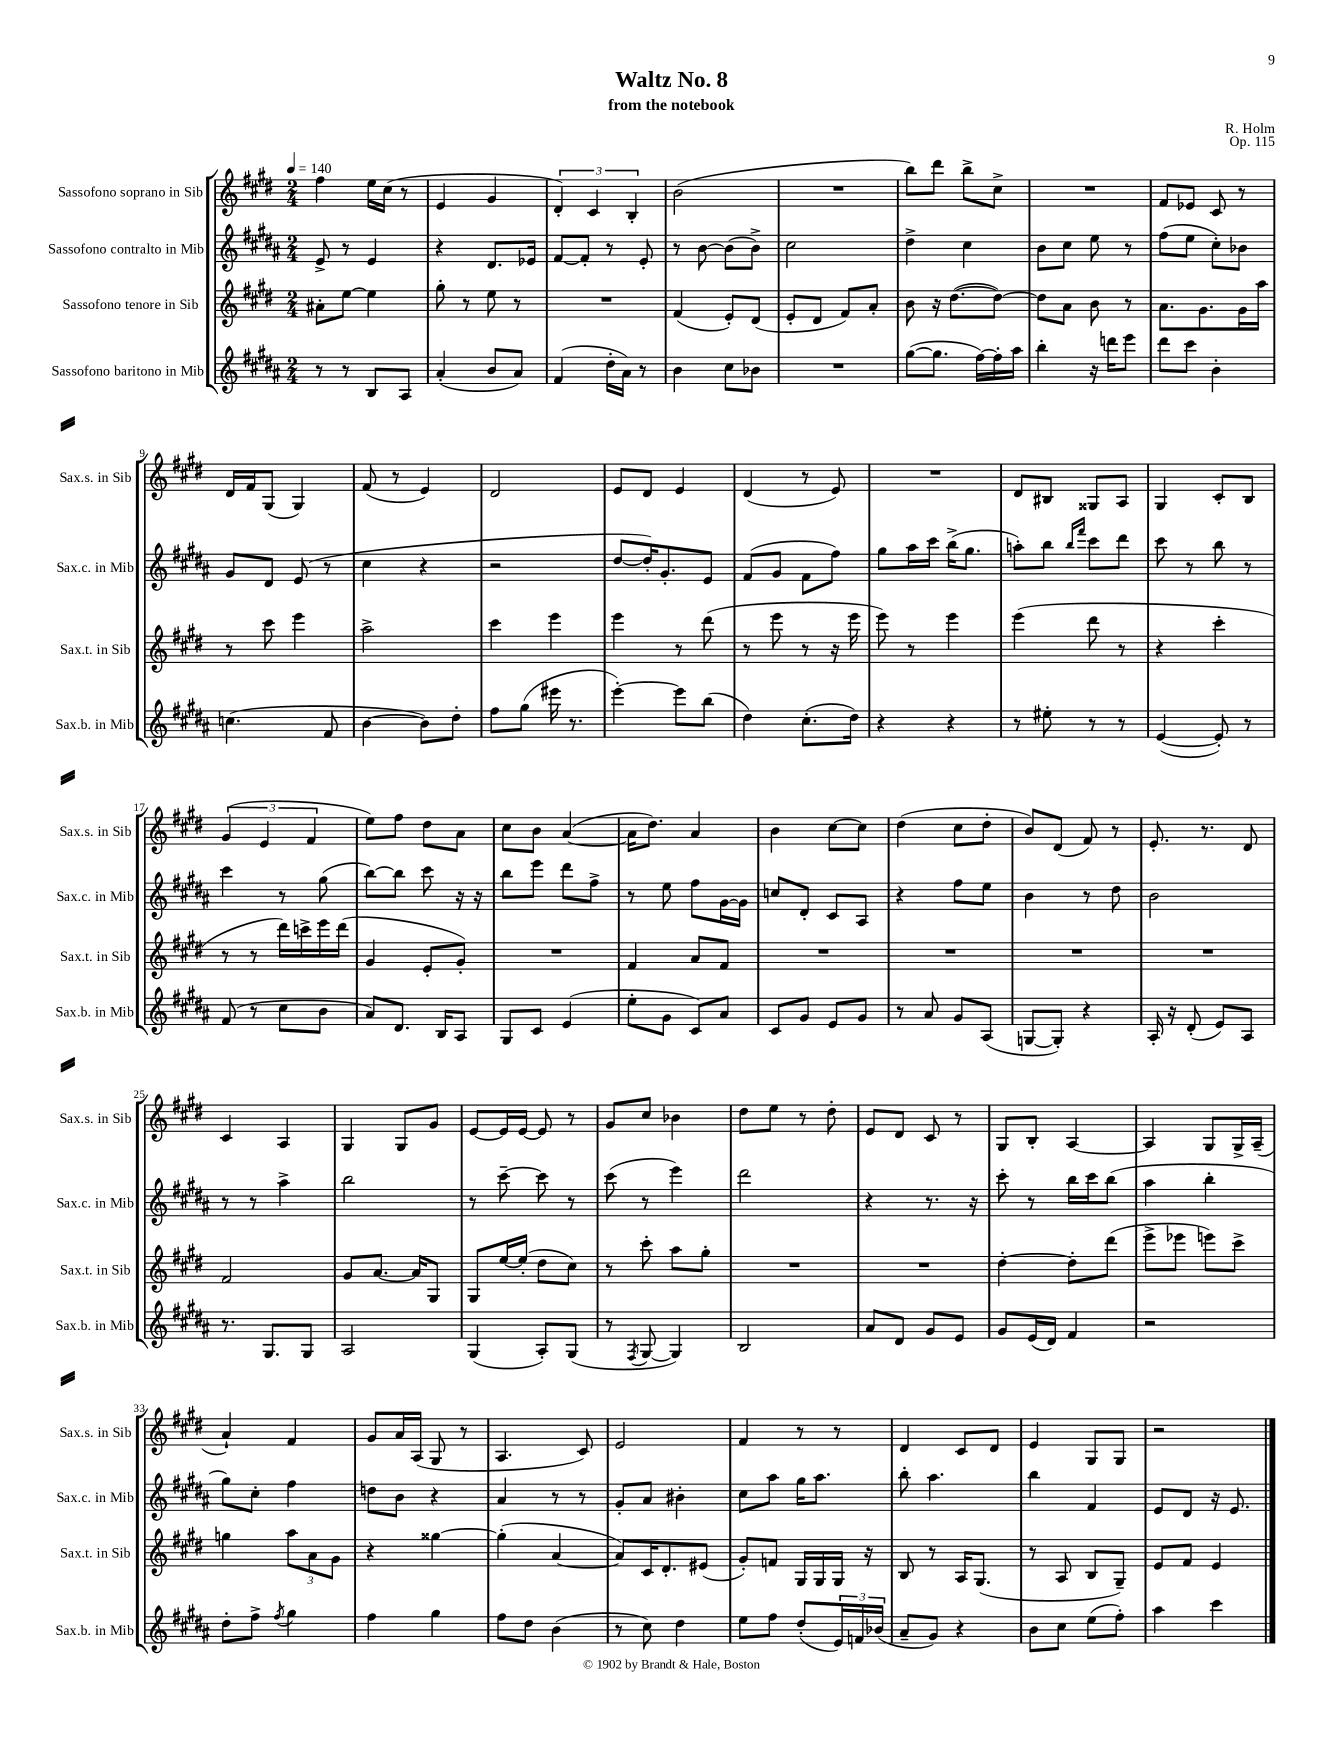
\header { title = "Waltz No. 8" composer = "R. Holm" subtitle = "from the notebook" opus = "Op. 115" }
<<
\new StaffGroup <<
\new Staff = "s0" \with { instrumentName = "Sassofono soprano in Sib" shortInstrumentName = "Sax.s. in Sib" } {
    \clef treble \key e \major \numericTimeSignature \time 2/4 \tempo 4 = 140
    fis''4 e''16 cis''16( r8 |
    e'4 gis'4 |
    \tuplet 3/2 { dis'4-.) cis'4 b4-. } |
    b'2( |
    R2 |
    b''8) dis'''8 b''8-> cis''8-> |
    R2 |
    fis'8 ees'8 cis'8 r8 |
    dis'16 fis'16 gis8( gis4) |
    fis'8( r8 e'4) |
    dis'2 |
    e'8 dis'8 e'4 |
    dis'4( r8 e'8) |
    R2 |
    dis'8 bis8 gisis8 a8 |
    gis4 cis'8-. b8 |
    \tuplet 3/2 { gis'4( e'4 fis'4 } |
    e''8) fis''8 dis''8 a'8 |
    cis''8 b'8 a'4~( |
    a'16 dis''8.) a'4 |
    b'4 cis''8~ cis''8 |
    dis''4( cis''8 dis''8-. |
    b'8) dis'8( fis'8) r8 |
    e'8.-. r8. dis'8 |
    cis'4 a4 |
    gis4 gis8 gis'8 |
    e'8~ e'16 e'16~ e'8 r8 |
    gis'8 cis''8 bes'4 |
    dis''8 e''8 r8 dis''8-. |
    e'8 dis'8 cis'8 r8 |
    gis8 b8-. a4~ |
    a4 gis8 gis16-> a16--( |
    a'4-!) fis'4 |
    gis'8 a'16 a16( gis8 r8 |
    a4. cis'8) |
    e'2 |
    fis'4 r8 r8 |
    dis'4 cis'8 dis'8 |
    e'4 gis8 gis8 |
    r2 \bar "|." |
}
\new Staff = "s1" \with { instrumentName = "Sassofono contralto in Mib" shortInstrumentName = "Sax.c. in Mib" } {
    \clef treble \key b \major \numericTimeSignature \time 2/4
    e'8-> r8 e'4 |
    r4 dis'8. ees'16 |
    fis'8~ fis'8-. r8 e'8-. |
    r8 b'8~ b'8( b'8->) |
    cis''2 |
    dis''4-> cis''4 |
    b'8 cis''8 e''8 r8 |
    fis''8( e''8 cis''8-.) bes'8 |
    gis'8 dis'8 e'8( r8 |
    cis''4 r4 |
    r2 |
    dis''8~ dis''16-.) gis'8.-. e'8 |
    fis'8( gis'8 fis'8 fis''8) |
    gis''8 ais''16 cis'''16 b''16->( gis''8. |
    a''8-.) b''8 \grace { b''16 fis'''16 } cis'''8 dis'''8 |
    cis'''8 r8 b''8 r8 |
    cis'''4 r8 gis''8( |
    b''8~) b''8 cis'''8 r16 r16 |
    b''8 e'''8 dis'''8 fis''8-> |
    r8 e''8 fis''8 gis'16~ gis'16 |
    c''8 dis'8-. cis'8 ais8 |
    r4 fis''8 e''8 |
    b'4 r8 dis''8 |
    b'2 |
    r8 r8 ais''4-> |
    b''2 |
    r8 cis'''8~-- cis'''8 r8 |
    cis'''8( r8 e'''4) |
    dis'''2 |
    r4 r8. r16 |
    cis'''8-. r8 b''16 cis'''16 b''8( |
    ais''4 b''4-. |
    gis''8) cis''8-. fis''4 |
    d''8 b'8 r4 |
    ais'4 r8 r8 |
    gis'8-. ais'8 bis'4-. |
    cis''8 ais''8 gis''16 ais''8. |
    b''8-. ais''4. |
    b''4 fis'4 |
    e'8 dis'8 r16 e'8. \bar "|." |
}
\new Staff = "s2" \with { instrumentName = "Sassofono tenore in Sib" shortInstrumentName = "Sax.t. in Sib" } {
    \clef treble \key e \major \numericTimeSignature \time 2/4
    ais'8-. e''8~ e''4 |
    gis''8-. r8 e''8 r8 |
    R2 |
    fis'4( e'8-.) dis'8( |
    e'8-. dis'8 fis'8) a'8-. |
    b'8 r16 dis''8.~( dis''8~) |
    dis''8 a'8 b'8 r8 |
    a'8. gis'8. gis'16 a''16 |
    r8 cis'''8 e'''4 |
    a''2-> |
    cis'''4 e'''4 |
    e'''4 r8 dis'''8( |
    r8 e'''8 r8 r16 e'''16 |
    e'''8) r8 e'''4 |
    e'''4( dis'''8 r8 |
    r4 cis'''4-. |
    r8 r8 dis'''16) c'''16-> e'''16 dis'''16( |
    gis'4 e'8-. gis'8-.) |
    R2 |
    fis'4 a'8 fis'8 |
    R2 |
    R2 |
    R2 |
    R2 |
    fis'2 |
    gis'8 a'8.~ a'16 gis8 |
    gis8 e''16~ e''16-.( dis''8 cis''8) |
    r8 cis'''8-. a''8 gis''8-. |
    R2 |
    R2 |
    dis''4~-. dis''8-. dis'''8( |
    e'''8-> ees'''8 e'''8) cis'''8-> |
    g''4 \tuplet 3/2 { a''8 a'8 gis'8 } |
    r4 gisis''4~ |
    gisis''4-.( a'4~ |
    a'8) cis'16 dis'8.-. eis'8( |
    gis'8-.) f'8 gis16 gis16 gis16 r16 |
    b8 r8 a16 gis8.( |
    r8 a8 b8 gis8--) |
    e'8 fis'8 e'4 \bar "|." |
}
\new Staff = "s3" \with { instrumentName = "Sassofono baritono in Mib" shortInstrumentName = "Sax.b. in Mib" } {
    \clef treble \key b \major \numericTimeSignature \time 2/4
    r8 r8 b8 ais8 |
    ais'4-.( b'8 ais'8) |
    fis'4( dis''16-. ais'16) r8 |
    b'4 cis''8 bes'8 |
    R2 |
    gis''8~( gis''8. fis''16~) fis''16-. ais''16 |
    b''4-. r16 d'''16 e'''8 |
    dis'''8 cis'''8 b'4-. |
    c''4.( fis'8 |
    b'4~ b'8) dis''8-. |
    fis''8 gis''8( eis'''16 r8. |
    e'''4~-.) e'''8 b''8( |
    dis''4) cis''8.-.( dis''16) |
    r4 r4 |
    r8 eis''8-. r8 r8 |
    e'4~( e'8-.) r8 |
    fis'8( r8 cis''8 b'8 |
    ais'8) dis'8. b16 ais8 |
    gis8 cis'8 e'4( |
    e''8-. gis'8 cis'8) ais'8 |
    cis'8 gis'8 e'8 gis'8 |
    r8 ais'8 gis'8 ais8( |
    g8~ g8-.) r4 |
    ais16-. r16 dis'8-.( e'8) ais8 |
    r8. gis8. gis8 |
    ais2 |
    gis4( ais8-.) gis8( |
    r8 \acciaccatura { fis8 } gis8~ gis4) |
    b2 |
    ais'8 dis'8 gis'8 e'8 |
    gis'8 e'16( dis'16) fis'4 |
    r2 |
    dis''8-. fis''8-> \acciaccatura { fis''8 } gis''4 |
    fis''4 gis''4 |
    fis''8 dis''8 b'4( |
    r8 cis''8) dis''4 |
    e''8 fis''8 dis''8-.( \tuplet 3/2 { e'16) f'16 bes'16( } |
    ais'8-- gis'8) r4 |
    b'8 cis''8 e''8( fis''8-.) |
    ais''4 cis'''4 \bar "|." |
}
>>
>>
